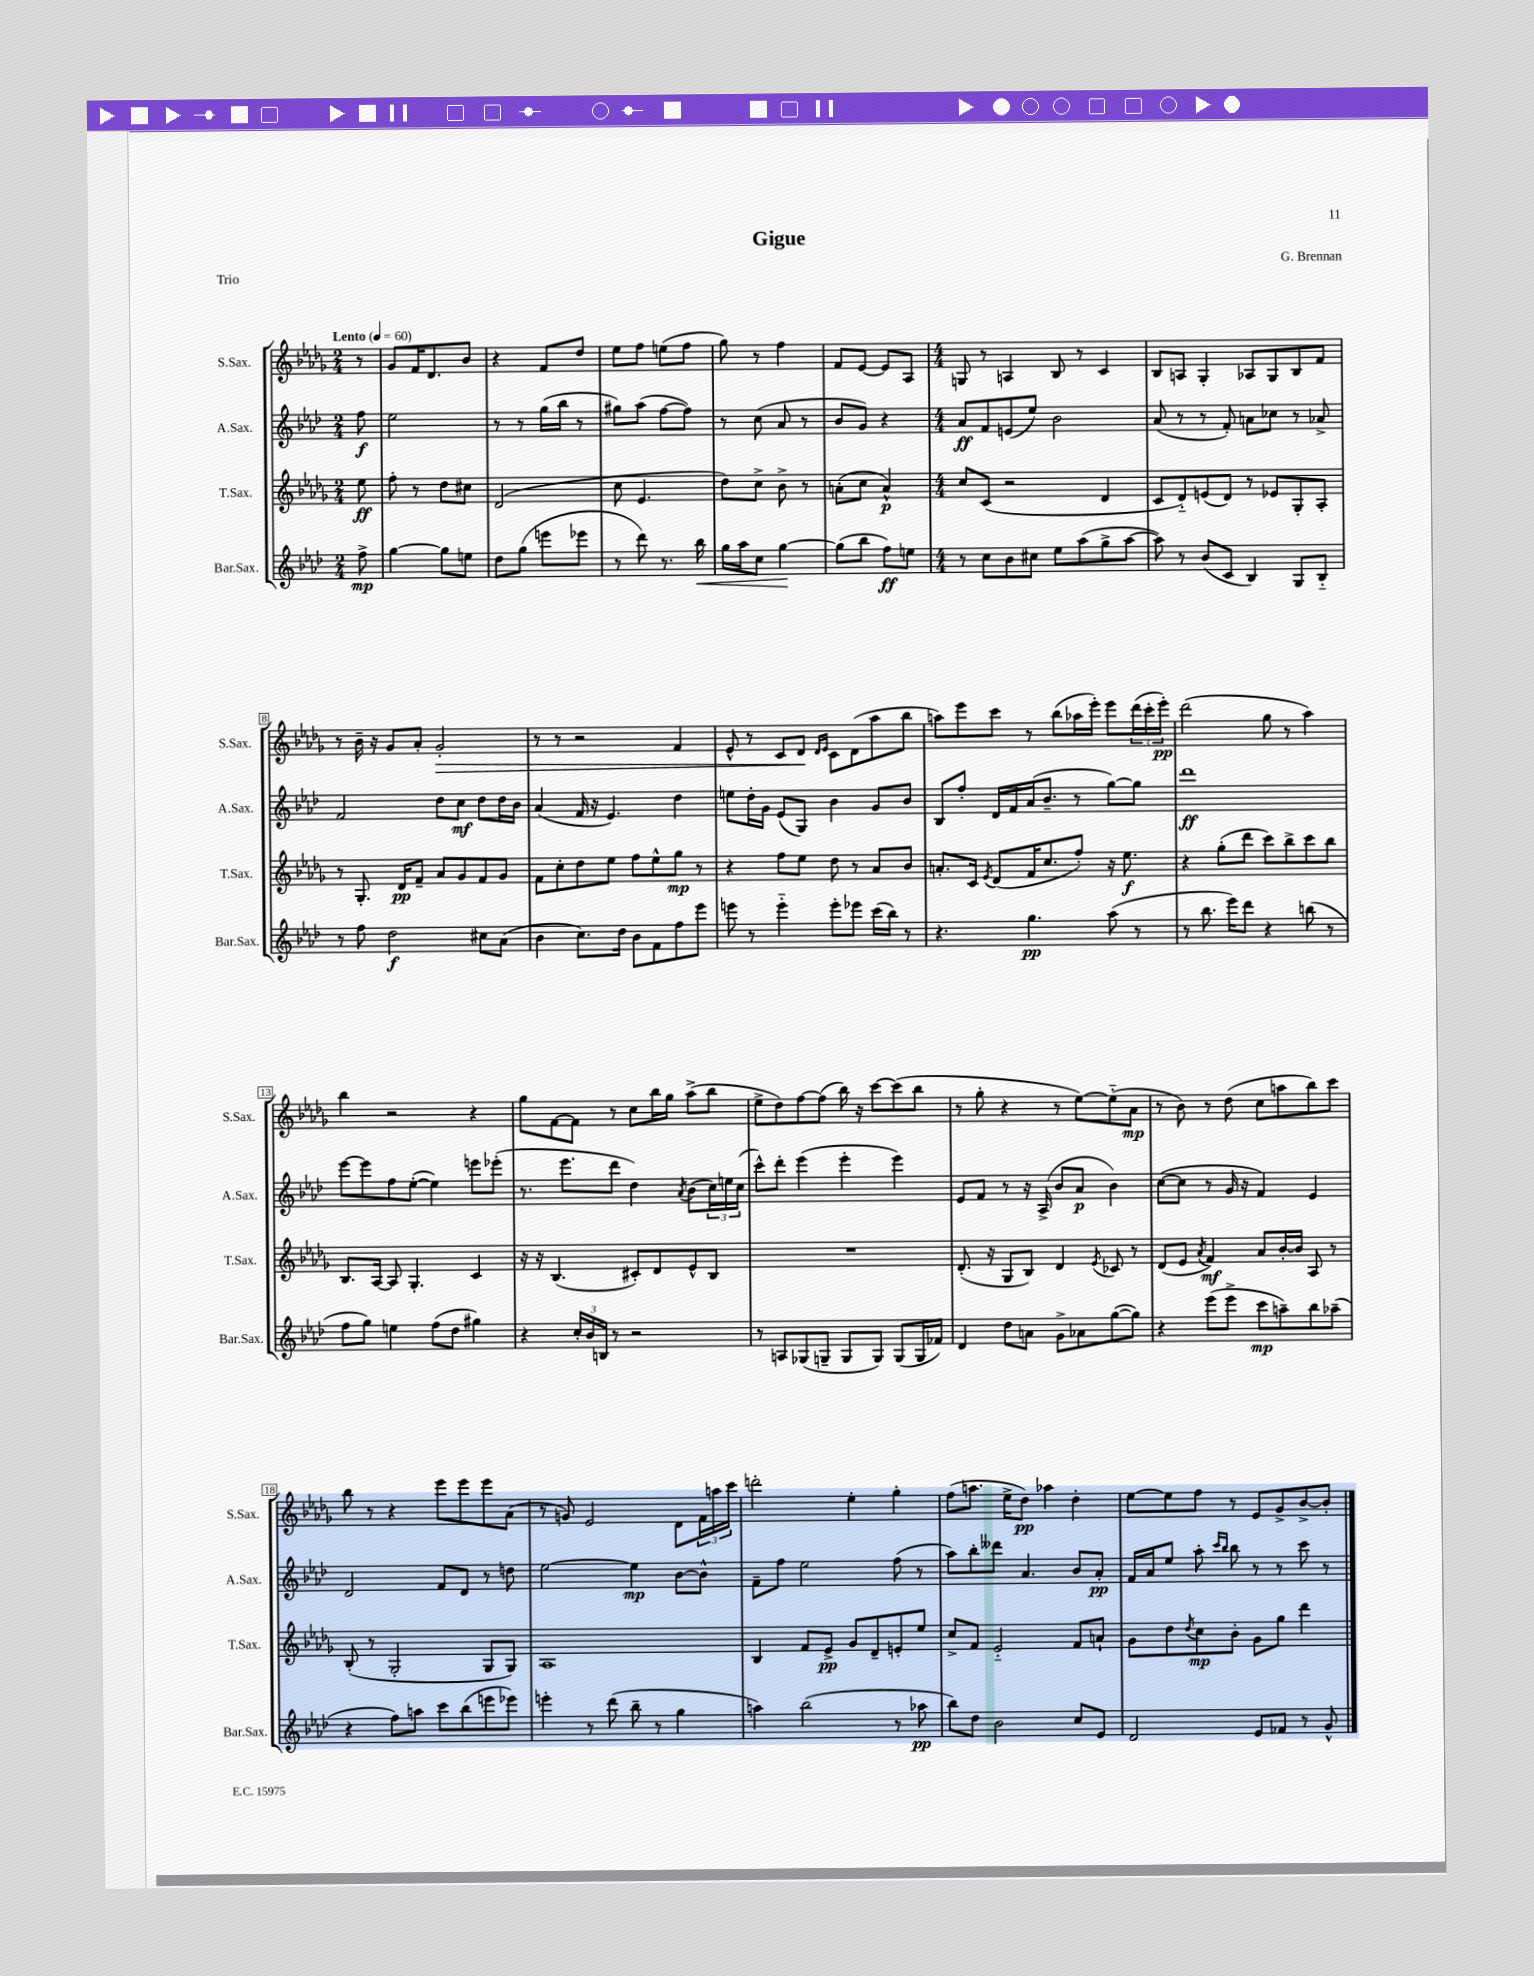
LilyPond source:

\header { title = "Gigue" composer = "G. Brennan" piece = "Trio" }
<<
\new StaffGroup <<
\new Staff = "s0" \with { instrumentName = "S.Sax." shortInstrumentName = "S.Sax." } {
    \clef treble \key des \major \numericTimeSignature \time 2/4 \partial 8 \tempo "Lento" 4 = 60
    r8 |
    ges'8 f'16 des'8. bes'8 |
    r4 f'8 des''8 |
    ees''8 f''8 e''8( f''8 |
    ges''8) r8 f''4 |
    f'8 ees'8~ ees'8 aes8 |
    \numericTimeSignature \time 4/4 g8 r8 a4 bes8 r8 c'4 |
    bes8 a8 ges4-. aes8 ges8 bes8 f'8 |
    r8 bes'16-- r16 ges'8 aes'8-. ges'2-.\> |
    r8 r8 r2 f'4 |
    ees'8-^ r8 c'8 des'8\! \grace { des'16 ees'16 } c'8 des'8( aes''8 bes''8 |
    a''8) ees'''8 c'''8 r8 bes''8( aes''16 ees'''16-.) ees'''8 \tuplet 3/2 { des'''16( c'''16-. ees'''16-.\pp) } |
    des'''2( ges''8 r8 aes''4) |
    bes''4 r2 r4 |
    ges''8 f'8~ f'8 r8 c''8 bes''16 ges''16 aes''8->( bes''8 |
    ees''8-> des''8) f''8~ f''8( bes''16) r16 c'''8~ c'''8( bes''8 |
    r8 ges''8-. r4 r8 ees''8~) ees''8-_( aes'8\mp |
    r8 bes'8) r8 des''8( c''8 a''8 bes''8) c'''8 |
    bes''8 r8 r4 ees'''8 ees'''8 ees'''8 aes'8( |
    r8 g'8) ees'2 des'8 \tuplet 3/2 { f'16 a''16 c'''16 } |
    d'''2-. ees''4-. ges''4-. |
    f''8( a''8. ees''16-> des''8\pp) aes''4 des''4-. |
    ees''8~ ees''8 f''8 r8 ees'8 ges'8-> bes'8~-> bes'8-. \bar "|." |
}
\new Staff = "s1" \with { instrumentName = "A.Sax." shortInstrumentName = "A.Sax." } {
    \clef treble \key aes \major \numericTimeSignature \time 2/4 \partial 8
    f''8\f |
    ees''2 |
    r8 r8 g''16( bes''16 r8 |
    gis''8) aes''8( f''8~ f''8) |
    r8 c''8( aes'8 r8 |
    bes'8 g'8) r4 |
    \numericTimeSignature \time 4/4 aes'8\ff f'8 e'8( ees''8) bes'2 |
    aes'8( r8 r8 f'8-.) a'8 ces''8 r8 aes'8-> |
    f'2 des''8 c''8\mf des''8 des''16 bes'16 |
    aes'4( f'16 r16 ees'4.) des''4 |
    e''8 des''16-. g'16 ees'8( g8) bes'4 g'8 bes'8 |
    bes8 f''8-. des'16 f'16 aes'16( bes'8.-- r8 g''8~) g''8 |
    des'''1\ff |
    ees'''8~ ees'''8 f''8 ees''8~-.( ees''4) e'''8 ees'''8-.( |
    r8. ees'''8. des'''8 des''4) \acciaccatura { aes'8 } bes'8( \tuplet 3/2 { c''16) e''16 c''16( } |
    c'''8-^) des'''8-. ees'''4( ees'''4-. ees'''4) |
    ees'8 f'8 r8 r16 aes16->( bes'8 aes'8\p bes'4) |
    c''8~( c''8 r8 g'16 r16 f'4) ees'4 |
    des'2 f'8 des'8 r8 d''8 |
    ees''2~ ees''4\mp bes'8~ bes'8-^ |
    f'8-- f''8 ees''2 f''8( r8 |
    aes''8) bes''8-. deses'''8 aes'4. bes'8 aes'8-.\pp |
    f'16 aes'16 ees''8 aes''8-. \grace { c'''16 bes''16 } bes''8 r8 r8 c'''8 r8 \bar "|." |
}
\new Staff = "s2" \with { instrumentName = "T.Sax." shortInstrumentName = "T.Sax." } {
    \clef treble \key des \major \numericTimeSignature \time 2/4 \partial 8
    ees''8\ff |
    f''8-. r8 des''8 cis''8 |
    des'2( |
    c''8 ees'4. |
    des''8) c''8-> bes'8-> r8 |
    a'8-.( c''8 a'4-^\p) |
    \numericTimeSignature \time 4/4 c''8 c'8( r2 des'4 |
    c'8 des'8-_) e'8( des'8) r8 ees'8 ges8-. aes8-. |
    r8 ges8.-. des'16\pp f'8-- aes'8 ges'8 f'8 ges'8 |
    f'8 c''8-. des''8 ees''8 f''8 ees''8-^ ges''8\mp r8 |
    r4 f''8 ees''8 des''8 r8 aes'8 bes'8 |
    a'8.-. c'16 \acciaccatura { ees'8 } des'8( f'16 c''8. f''8-.) r16 ees''8.\f |
    r4 ges''8-.( des'''8 c'''8) bes''8-> c'''8 bes''8 |
    bes8. aes16~ aes8 ges4.-. c'4 |
    r16 r16 bes4.( cis'8-.) des'8 ees'8-^ bes8 |
    R1 |
    des'8.-.( r16 ges8 bes8) des'4 \acciaccatura { ees'8 } ces'8 r8 |
    des'8( ees'8 \acciaccatura { aes'8 } f'4\mf) aes'8 bes'16~-. bes'16 aes8 r8 |
    bes8-.( r8 ges2-. ges8 ges8) |
    aes1 |
    bes4 f'8 ees'8->\pp ges'8 des'8-- e'8-. ees''8 |
    c''8-> f'8 ees'2-_ f'8 a'8-! |
    ges'8 des''8 \acciaccatura { des''8 } c''8\mp bes'8-. ges'8 ges''8 des'''4 \bar "|." |
}
\new Staff = "s3" \with { instrumentName = "Bar.Sax." shortInstrumentName = "Bar.Sax." } {
    \clef treble \key aes \major \numericTimeSignature \time 2/4 \partial 8
    f''8->\mp |
    g''4~ g''8 e''8 |
    des''8 g''8( e'''8 ees'''8 |
    r8 des'''8) r8. bes''16\< |
    g''16 aes''16 c''8 g''4~\! |
    g''8( bes''8 f''8\ff) e''8 |
    \numericTimeSignature \time 4/4 r8 c''8 bes'8 cis''8 ees''8 aes''8( g''8-> aes''8~ |
    aes''8) r8 bes'8( c'8 bes4) g8 bes8-_ |
    r8 f''8 des''2\f cis''8 aes'8( |
    bes'4 c''8.) des''16 bes'8 f'8 f''8 ees'''8 |
    e'''8 r8 e'''4-_ e'''8-. ees'''8 c'''16( bes''16) r8 |
    r4. g''4.\pp aes''8( r8 |
    r8 bes''8. ees'''16) des'''8 r4 b''8( r8 |
    f''8 g''8) e''4 f''8( des''8 gis''4) |
    r4 \tuplet 3/2 { c''16-. bes'16 b16 } r8 r2 |
    r8 a8 ges8( g8-- g8 g8) g8( g16 fes'16) |
    des'4 des''8 a'8 g'8-> aes'8 g''8~( g''8) |
    r4 ees'''8( ees'''8-> c'''8\mp a''8--) bes''8 aes''8--( |
    r4 f''8) a''8 c'''8 bes''8( e'''8 ees'''8) |
    e'''4-. r8 des'''8( bes''8-- r8 g''4 |
    a''4) bes''2( r8 aes''8\pp |
    bes''8) des''8 bes'2 c''8 ees'8 |
    des'2 ees'8 fes'8 r8 g'8-^ \bar "|." |
}
>>
>>
\layout { \context { \Score \override BarNumber.stencil = #(make-stencil-boxer 0.1 0.3 ly:text-interface::print) } }
